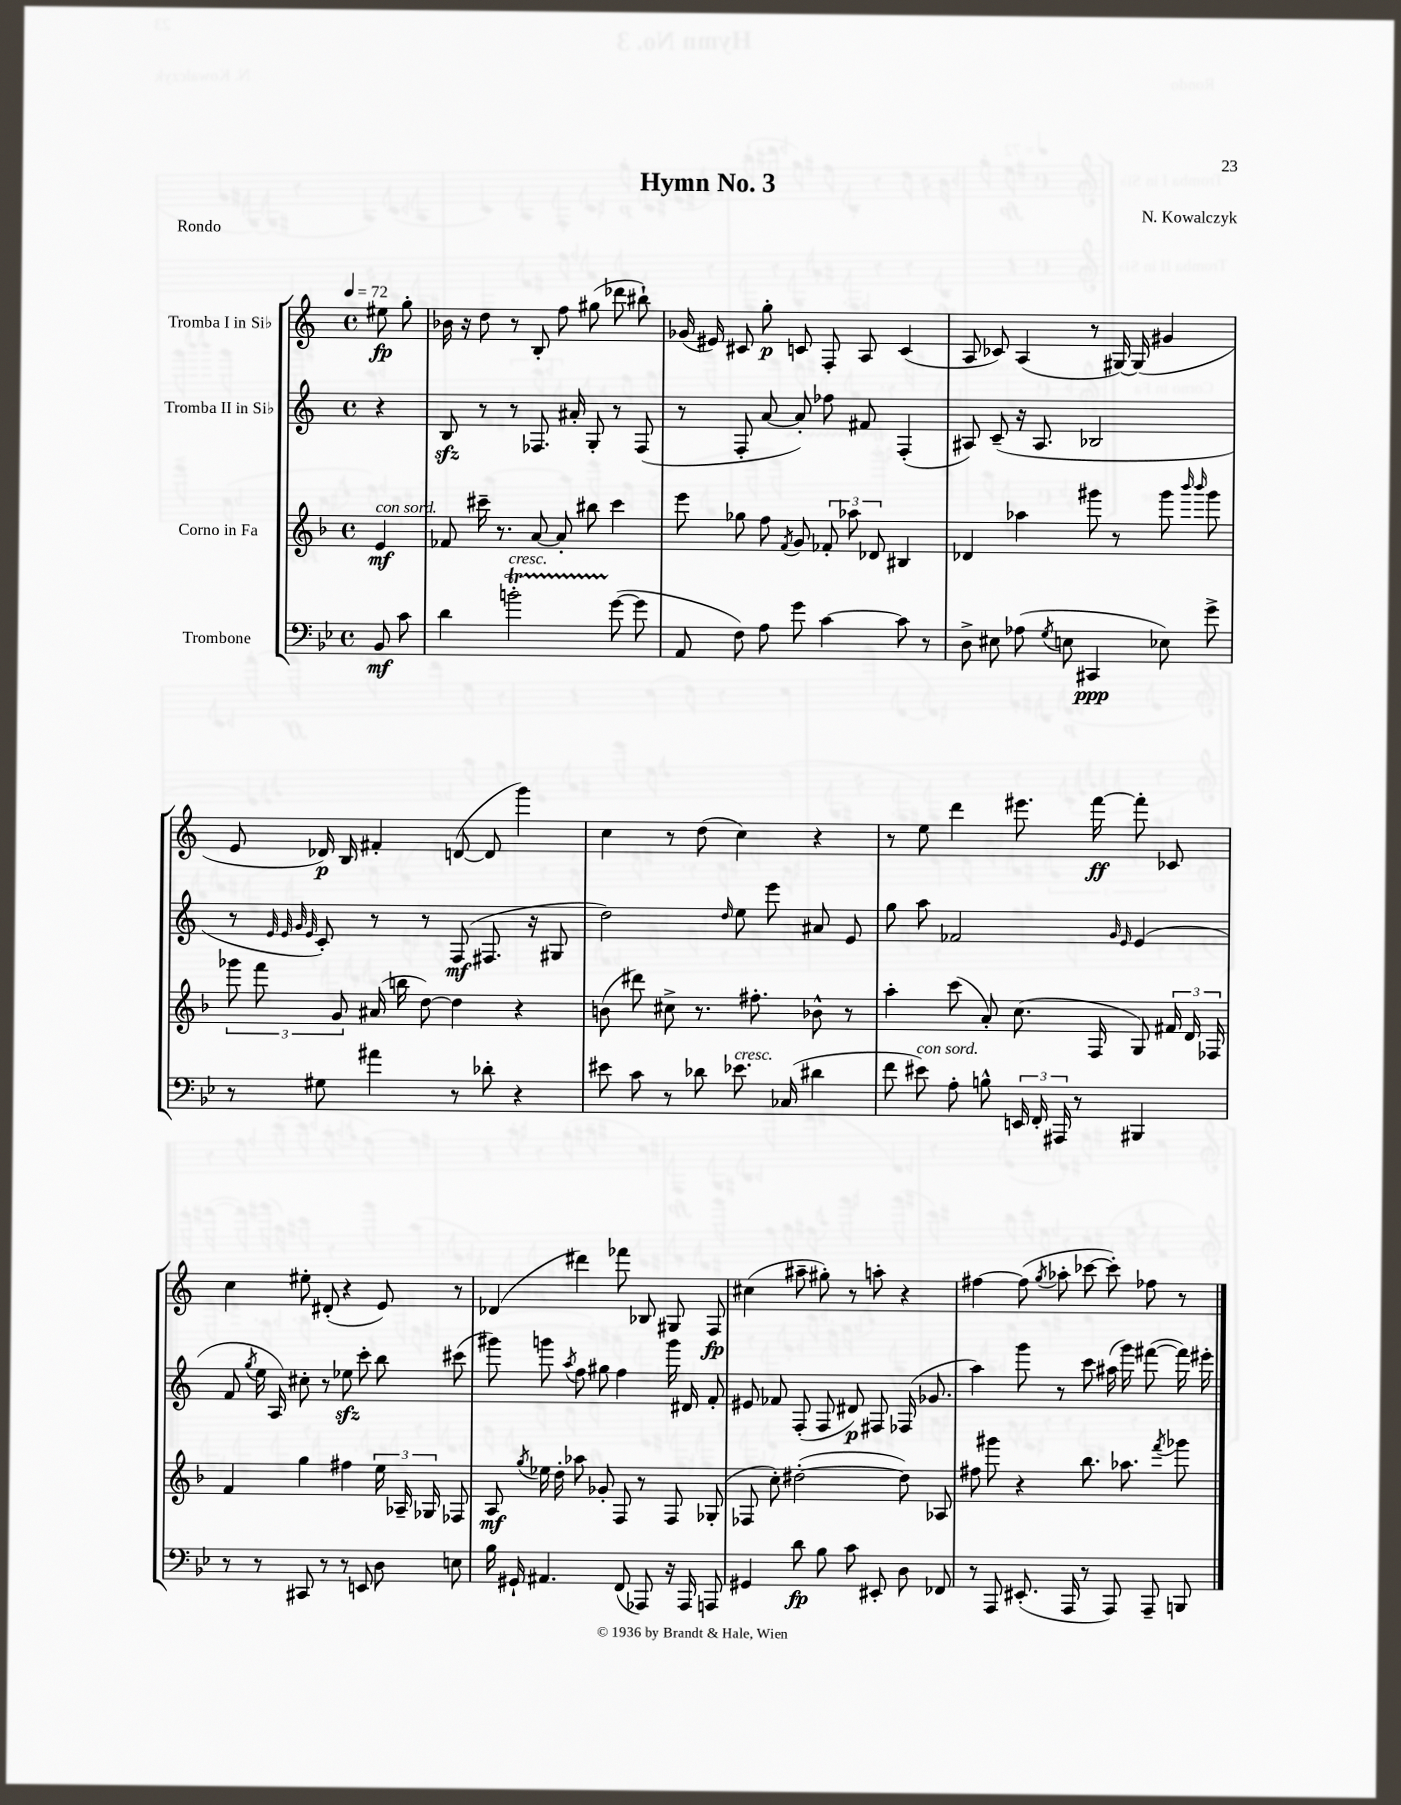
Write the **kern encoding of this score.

**kern	**dynam	**kern	**dynam	**kern	**dynam	**kern	**dynam
*part4	*part4	*part3	*part3	*part2	*part2	*part1	*part1
*staff4	*staff4	*staff3	*staff3	*staff2	*staff2	*staff1	*staff1
*I"Trombone	*	*I"Corno in Fa	*	*I"Tromba II in Si♭	*	*I"Tromba I in Si♭	*
*clefF4	*	*clefG2	*	*clefG2	*	*clefG2	*
*k[b-e-]	*	*k[b-]	*	*k[]	*	*k[]	*
*M4/4	*	*M4/4	*	*M4/4	*	*M4/4	*
*met(c)	*	*met(c)	*	*met(c)	*	*met(c)	*
*MM72	*	*MM72	*	*MM72	*	*MM72	*
=	=	=	=	=	=	=	=
!	!	!LO:TX:a:i:t=con sord.	!	!	!	!	!
8BB-/	mf	4e/	mf	4r	.	8ee#X\	fp
8c\	.	.	.	.	.	8gg'\	.
=1	=1	=1	=1	=1	=1	=1	=1
4d\	.	8f-X/	.	8Bzz/	.	16b-X\	.
.	.	.	.	.	.	16r	.
.	.	16ccc#X~\	.	8r	.	8dd\	.
.	.	8.r	.	.	.	.	.
!LO:TX:a:i:t=cresc.	!	!	!	!	!	!	!
2bnt'\	.	.	.	8r	.	8r	.
.	.	[8a/	.	8.F-X/	.	8B'/	.
.	.	8a'/]	.	.	.	8ff\	.
.	.	.	.	16a#X'/	.	.	.
.	.	8bb#X\	.	8G'/	.	(8gg#X\	.
([8g\	.	4ccc#\	.	8r	.	8ddd-X\	.
8g\]	.	.	.	(8F-/	.	8bb#X`\)	.
=2	=2	=2	=2	=2	=2	=2	=2
8AA/	.	8eee\	.	8r	.	(16g-X/	.
.	.	.	.	.	.	16e#X/)	.
8F\)	.	8gg-X\	.	8F'/	.	8c#X/	.
8A\	.	8ff\	.	[8a/	.	8gg'\	p
.	.	8qf/	.	.	.	.	.
8g\	.	8g/	.	8a'/])	.	8cn/	.
[4c\	.	12f-X'/	.	8ff-X\	.	8F'/	.
.	.	12aa-X\	.	.	.	.	.
.	.	.	.	8f#X/	.	8A/	.
.	.	12d-X/	.	.	.	.	.
8c\]	.	4B#X/	.	(4F'/	.	(4c/	.
8r	.	.	.	.	.	.	.
=3	=3	=3	=3	=3	=3	=3	=3
8D^\	.	4d-X/	.	8A#X/)	.	8A/	.
8E#X\	.	.	.	(8c~/	.	8c-X/)	.
(8A-X\	.	4aa-X\	.	16r	.	(4A/	.
.	.	.	.	8.A#/	.	.	.
8qG/	.	.	.	.	.	.	.
8En\	.	.	.	.	.	.	.
4CC#X/	ppp	8ggg#X\	.	2B-X/	.	8r	.
.	.	8r	.	.	.	[16G#X/)	.
.	.	.	.	.	.	(16G#/]	.
8E-X\)	.	8ggg#\	.	.	.	4g#X/	.
.	.	16qqbbb-/	.	.	.	.	.
.	.	16qqbbb-/	.	.	.	.	.
8g^\	.	8ggg#\	.	.	.	.	.
!!LO:LB:g=z
=4	=4	=4	=4	=4	=4	=4	=4
8r	.	12ggg-X\	.	8r	.	8e/	.
.	.	12fff\	.	.	.	.	.
.	.	.	.	32qqe/	.	.	.
.	.	.	.	32qqe/	.	.	.
.	.	.	.	32qqg/	.	.	.
.	.	.	.	32qqe/	.	.	.
8G#X\	.	.	.	8c'/)	.	16d-X/)	p
.	.	12g/	.	.	.	.	.
.	.	.	.	.	.	16B/	.
4a#X\	.	(16a#X/	.	8r	.	4f#X'/	.
.	.	16bbn\	.	.	.	.	.
.	.	[8dd\)	.	8r	.	.	.
8r	.	4dd\]	.	(8F/	mf	([8dn/	.
8d-X'\	.	.	.	8.F#X/	.	8d/]	.
4r	.	4r	.	.	.	4ggg\)	.
.	.	.	.	16r	.	.	.
.	.	.	.	8G#X/	.	.	.
=5	=5	=5	=5	=5	=5	=5	=5
8e#X\	.	(8bn\	.	2dd\)	.	4cc\	.
8c\	.	8ddd#X\)	.	.	.	.	.
8r	.	8cc#X^\	.	.	.	8r	.
8d-X\	.	8.r	.	.	.	(8dd\	.
.	.	.	.	16qqdd/	.	.	.
!LO:TX:a:i:t=cresc.	!	!	!	!	!	!	!
8.e-X\	.	.	.	8ee\	.	4cc\)	.
.	.	8.ff#X'\	.	.	.	.	.
.	.	.	.	8eee\	.	.	.
(16C-X/	.	.	.	.	.	.	.
4d#X\	.	8b-X^^\	.	8a#X/	.	4r	.
.	.	8r	.	8e/	.	.	.
=6	=6	=6	=6	=6	=6	=6	=6
8f\	.	4aa'\	.	8gg\	.	8r	.
!LO:TX:a:i:t=con sord.	!	!	!	!	!	!	!
8e#X\)	.	.	.	8aa\	.	8ee\	.
8A'\	.	(8ccc\	.	2f-X/	.	4ddd\	.
8Bn^^\	.	8a'/)	.	.	.	.	.
24EEn/	.	(8.cc\	.	.	.	8.eee#X\	.
24FF'/	.	.	.	.	.	.	.
24AAA#X/	.	.	.	.	.	.	.
8r	.	.	.	.	.	.	.
.	.	16F/	.	.	.	[16fff\	ff
.	.	.	.	16qqg/	.	.	.
.	.	.	.	16qqe/	.	.	.
4BBB#X/	.	8G/)	.	(4e/	.	8fff'\]	.
.	.	24f#X/	.	.	.	8c-X/	.
.	.	24d/	.	.	.	.	.
.	.	24F-X/	.	.	.	.	.
!!LO:LB:g=z
=7	=7	=7	=7	=7	=7	=7	=7
8r	.	4f/	.	8f/	.	4cc\	.
.	.	.	.	8qgg/	.	.	.
8r	.	.	.	16ee\	.	.	.
.	.	.	.	16A/)	.	.	.
8CC#X/	.	4gg\	.	8cc#X'\	.	8ee#X'\	.
8r	.	.	.	8r	.	(8d#X'/	.
8r	.	4ff#X\	.	8ee-Xzz\	.	4r	.
8EEn/	.	.	.	8ccc'\	.	.	.
8D\	.	24ee\	.	8bb\	.	8e/)	.
.	.	24A-X~/	.	.	.	.	.
.	.	24G-X/	.	.	.	.	.
8En\	.	8F-X/	.	(8ccc#X\	.	8r	.
=8	=8	=8	=8	=8	=8	=8	=8
16B-\	.	8A/	mf	8ggg#X\)	.	(4d-X/	.
16GG#X`/	.	.	.	.	.	.	.
.	.	8qgg/	.	.	.	.	.
4.AA#X/	.	16ee-X\	.	8gggn\	.	.	.
.	.	16dd'\	.	.	.	.	.
.	.	.	.	8qaa/	.	.	.
.	.	8aa-X\	.	8ff\	.	4ddd#X\)	.
.	.	8g-X'/	.	8gg#X\	.	.	.
(8FF/	.	8F/	.	4ff\	.	8fff-X\	.
8AAA-X/)	.	8r	.	.	.	8B-X/	.
16r	.	8F/	.	16ggg\	.	8G#X/	.
16AAA-/	.	.	.	16d#X/	.	.	.
8AAAn/	.	(8G-X'/	.	8f'/	.	8F/	fp
=9	=9	=9	=9	=9	=9	=9	=9
4GG#X/	.	8F-X/	.	8e#X/	.	(4cc#X\	.
.	.	8cc'\)	.	8f-X/	.	.	.
8d\	fp	([2dd#X'\	.	(8F'/	.	8aa#X~\	.
8B-\	.	.	.	8F/	.	8gg#X'\)	.
8c\	.	.	.	8d#X/)	p	8r	.
8EE#X'/	.	.	.	8F#X/	.	8aan'\	.
8D\	.	8dd#\])	.	(16F-X/	.	4r	.
.	.	.	.	8.g-X/	.	.	.
8FF-X/	.	8A-X/	.	.	.	.	.
=10	=10	=10	=10	=10	=10	=10	=10
8r	.	8ff#X\	.	4aa\)	.	[4ff#X\	.
8AAA/	.	8ggg#X\	.	.	.	.	.
(8.EE#X'/	.	4r	.	8ggg\	.	(8ff#\]	.
.	.	.	.	.	.	8qgg/	.
.	.	.	.	8r	.	8aa-X'\	.
16AAA/	.	.	.	.	.	.	.
8r	.	8.bb-\	.	8ccc\	.	[8ccc-X\	.
8AAA/)	.	.	.	(16aa#X\	.	8ccc-'\])	.
.	.	8.aa-X\	.	16ggg\)	.	.	.
8AAA~/	.	.	.	([8fff#X\	.	8ff-X\	.
.	.	8qfff/	.	.	.	.	.
8BBBn/	.	8ggg-X\	.	16fff#\])	.	8r	.
.	.	.	.	16eee#X'\	.	.	.
==	==	==	==	==	==	==	==
*-	*-	*-	*-	*-	*-	*-	*-
